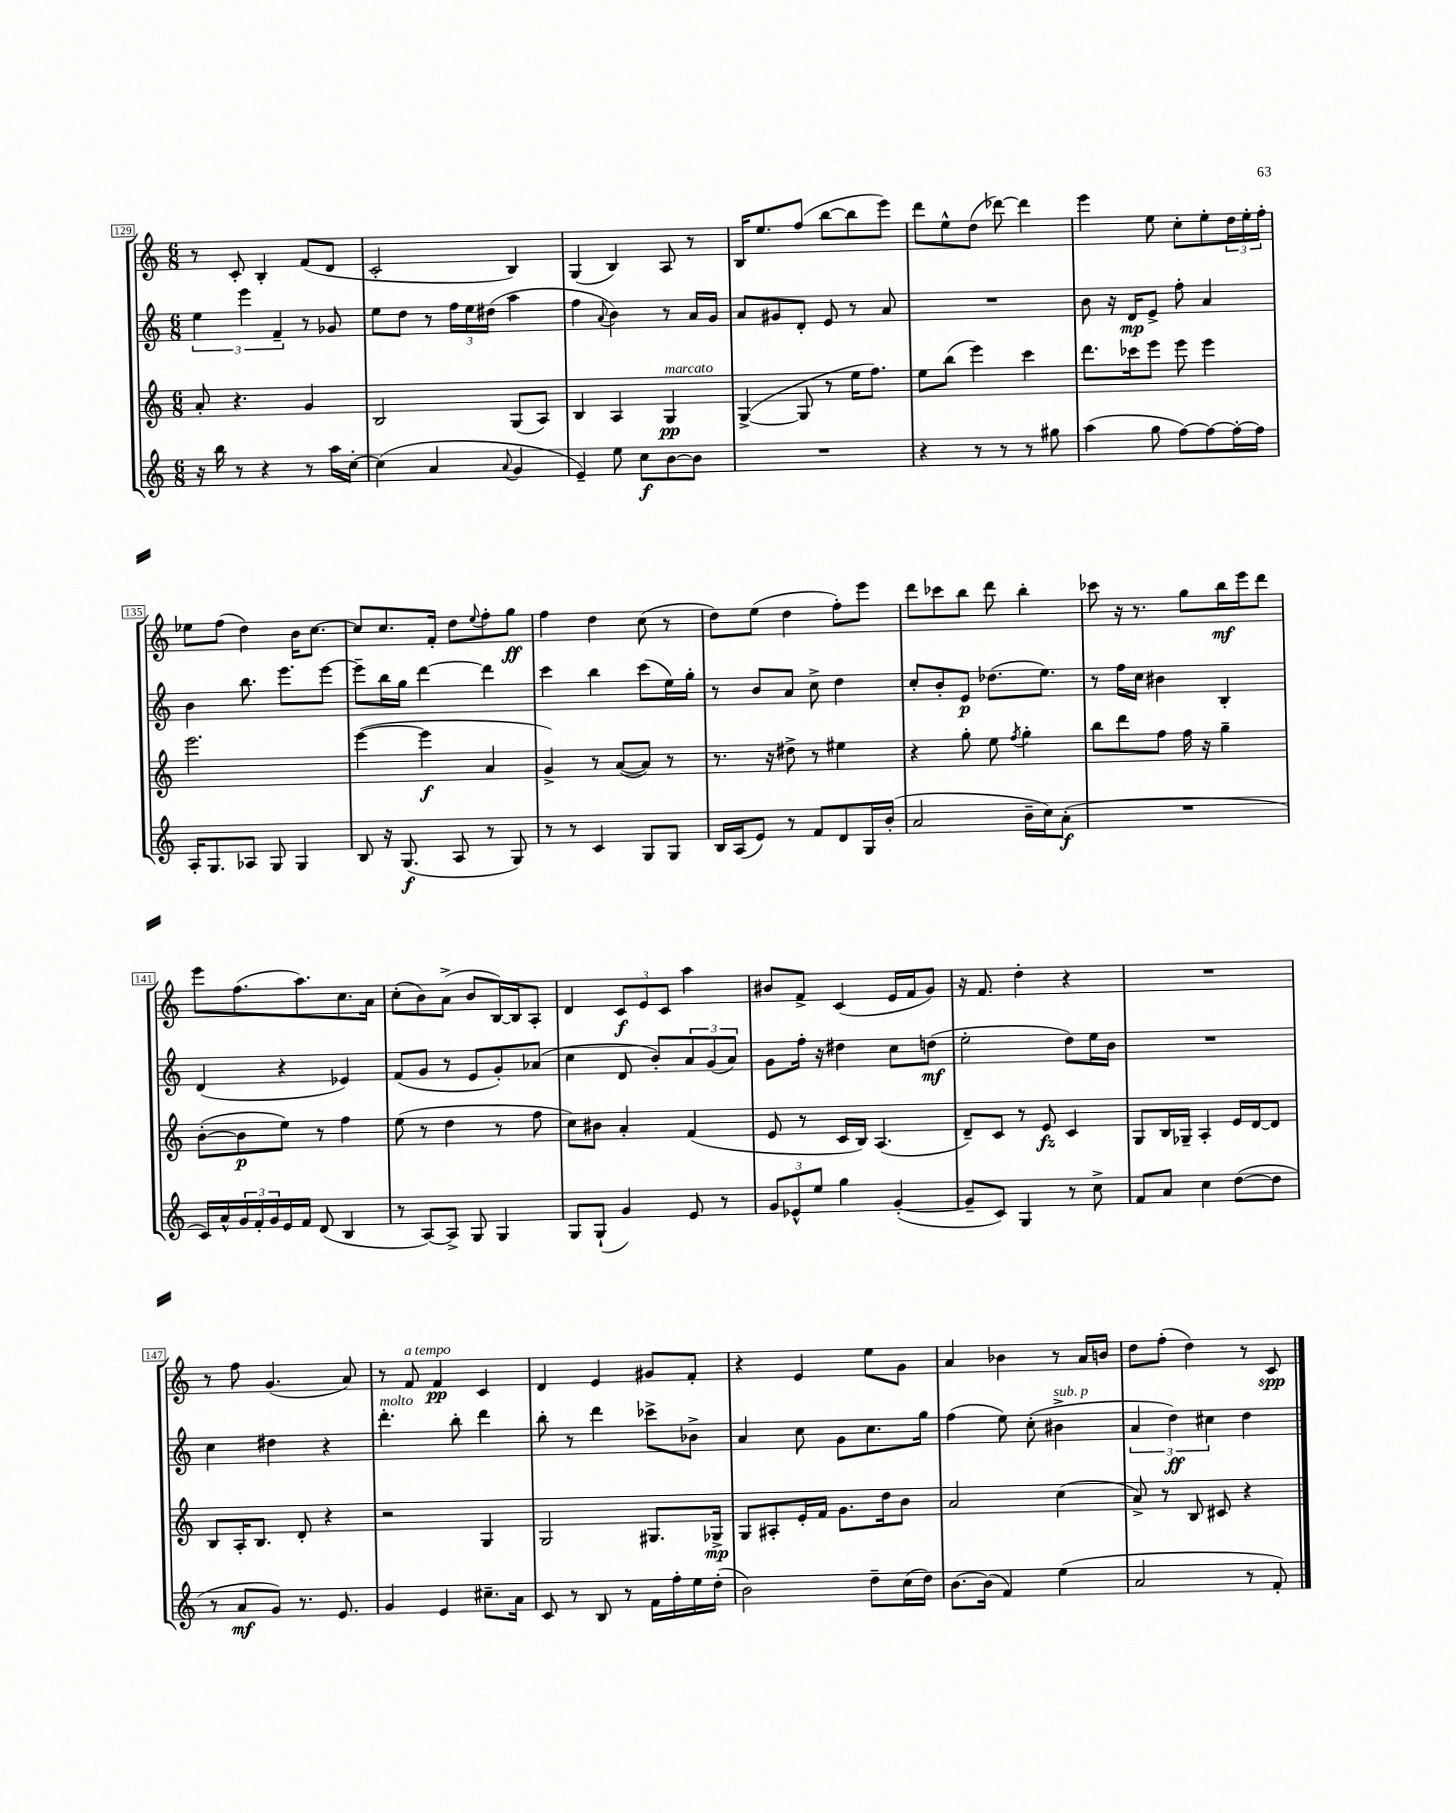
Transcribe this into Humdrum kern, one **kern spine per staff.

**kern	**kern	**kern	**kern
*staff4	*staff3	*staff2	*staff1
*clefG2	*clefG2	*clefG2	*clefG2
*k[]	*k[]	*k[]	*k[]
*M6/8	*M6/8	*M6/8	*M6/8
16r	8a'	6ee	8r
16bb	.	.	.
8r	4.r	.	8c'
.	.	6eee	.
4r	.	.	4B'
.	.	6f~	.
8r	4g	8r	(8f
16aa	.	8g-	8d
[16cc'	.	.	.
=	=	=	=
(4cc]	2B	8ee	2c'
.	.	8dd	.
4a	.	8r	.
.	.	24ff	.
.	.	24ee	.
.	.	(24dd#	.
8qqa	.	.	.
4g	(8G	4aa	4B)
.	8A)	.	.
=	=	=	=
4e~)	4B	4ff	(4G
.	.	8qqa	.
8ee	4A	4b)	4B)
8cc	.	.	.
[8b	4G	8r	8A
8b]	.	16a	8r
.	.	16g	.
=	=	=	=
2.r	([4G^	8a	16B
.	.	.	8.ee
.	.	8g#	.
.	8G]	8d'	(8ff
.	8r	8e	[8bb
.	16ee	8r	8bb]
.	8.ff)	.	.
.	.	8a	8eee)
=	=	=	=
4r	8ee	2.r	8ddd
.	(8bb	.	8ee^^
8r	4eee)	.	(8dd
8r	.	.	[8ddd-)
8r	4ccc	.	4ddd-]
8gg#	.	.	.
=	=	=	=
(4aa	8.ddd	8b	4eee
.	.	16r	.
.	16ccc-	16d	.
8gg	8eee	8e^	8ee
[8ff)	8eee	8ff'	8cc'
8ff_	4eee	4a	8ee'
16ff'_	.	.	24dd
.	.	.	24ee'
16ff]	.	.	.
.	.	.	24ff'
=	=	=	=
16A'	2.eee	4b	8ee-
8.G	.	.	.
.	.	.	(8ff
8A-	.	8.bb	4dd)
8G	.	.	.
.	.	8.eee	.
4G	.	.	16b
.	.	.	[8.cc
.	.	[8eee	.
=	=	=	=
8B	([4eee	8eee~]	8cc]
16r	.	16bb	8.cc
(8.G	.	16gg	.
.	4eee]	[4ddd	.
.	.	.	16f'
8A	.	.	8dd
.	.	.	8qqee
8r	4a	4ddd]	8ff'
8G)	.	.	8gg
=	=	=	=
8r	4g^)	4ccc	4ff
8r	.	.	.
4c	8r	4bb	4dd
.	([8a	.	.
8G	8a])	(8ccc	(8cc
8G	8r	16ee)	8r
.	.	16gg'	.
=	=	=	=
16B	8.r	8r	8dd)
(16A	.	.	.
8e)	.	8b	(8ee
.	16r	.	.
8r	8dd#^	8a	4dd
8f	8r	8cc^	.
8d	4ee#	4dd	8ff')
16G	.	.	8eee
(16b'	.	.	.
=	=	=	=
2a	4r	8cc'	8ddd
.	.	8b'	8ccc-
.	8gg'	8e	8bb
.	8ee	(8.dd-	8ddd
.	8qff	.	.
16b~	4gg'	.	4bb'
16cc)	.	8.ee)	.
(8a'	.	.	.
=	=	=	=
2.r	8bb	8r	8ccc-
.	8ddd	16ff	16r
.	.	16cc	8.r
.	8ff	4b#	.
.	16ff	.	8gg
.	16r	.	.
.	4gg~	4B'	16bb
.	.	.	16eee
.	.	.	8ddd
=	=	=	=
16c)	([8b'	(4d	8eee
16a^^	.	.	.
24g	8b]	.	(8.ff
24f'	.	.	.
24g	.	.	.
16e	8ee)	4r	.
16f	.	.	8.aa)
(8d	8r	.	.
4B	4ff	4e-)	8.cc
.	.	.	16a
=	=	=	=
8r	(8ee	(8f	(8cc'
[8A)	8r	8g	8b)
8A^]	4dd	8r	(8a^
8G	.	8e	8b
4G	8r	8g')	[16B)
.	.	.	16B]
.	8ff	(8a-	8A'
=	=	=	=
8G	8cc)	4cc	4d
(8G`	8b#	.	.
4g)	4a'	8d	12c
.	.	.	12e
.	.	8b')	.
.	.	.	12c
8e	(4f	12a	4aa
.	.	(12g	.
8r	.	.	.
.	.	12a)	.
=	=	=	=
12g	8e	8g	8b#
12e-^^	.	.	.
.	8r	16ff'	8f^
12ee	.	.	.
.	.	16r	.
4gg	16c	4dd#	(4c
.	16B)	.	.
.	(4.A	.	.
([4g'	.	8cc	16e
.	.	.	16f
.	.	(8dd	8g)
=	=	=	=
8g~]	8d~)	2ee'	16r
.	.	.	8.f
8c)	8c	.	.
4G	8r	.	4dd'
.	8e	.	.
8r	4c	8dd)	4r
8cc^	.	16ee	.
.	.	16b	.
=	=	=	=
8f	8G	2.r	2.r
8a	16B	.	.
.	16G-~	.	.
4cc	4A'	.	.
([8dd	16e	.	.
.	[16d	.	.
8dd]	8d]	.	.
=	=	=	=
8r	8B	4cc	8r
8a	16A'	.	8ff
.	8.B	.	.
8g)	.	4dd#	(4.g
8.r	8d'	.	.
.	4r	4r	.
8.e	.	.	.
.	.	.	8a)
=	=	=	=
4g	2r	4.ddd'	8r
.	.	.	8f
4e	.	.	4f
.	.	8bb'	.
8.cc#~	4G	4ddd	4c
16a	.	.	.
=	=	=	=
8c	2G	8bb'	4d
8r	.	8r	.
8B	.	4ddd	4e
8r	.	.	.
16f	8.G#	8ccc-^	8g#
16ff'	.	.	.
16ee	.	8b-^	8f'
(16dd'	16G-^	.	.
=	=	=	=
2b)	8G	4a	4r
.	8A#'	.	.
.	16e'	8cc	4e
.	16f	.	.
.	8.g	8g	.
8dd~	.	8.cc	8ee
.	16dd	.	.
(16cc	8b	.	8g
16dd)	.	16gg	.
=	=	=	=
[8.b	2a	(4ff	4a
(16b]	.	.	.
4f)	.	8ee)	4b-
.	.	(8cc'	.
(4ee	(4cc	4b#^	8r
.	.	.	16a
.	.	.	16b
=	=	=	=
2a	8a^)	6a	8dd
.	8r	.	(8ff'
.	.	6dd)	.
.	8B	.	4dd)
.	.	6cc#	.
.	8c#	.	.
8r	4r	4dd	8r
8f')	.	.	8c
==	==	==	==
*-	*-	*-	*-
